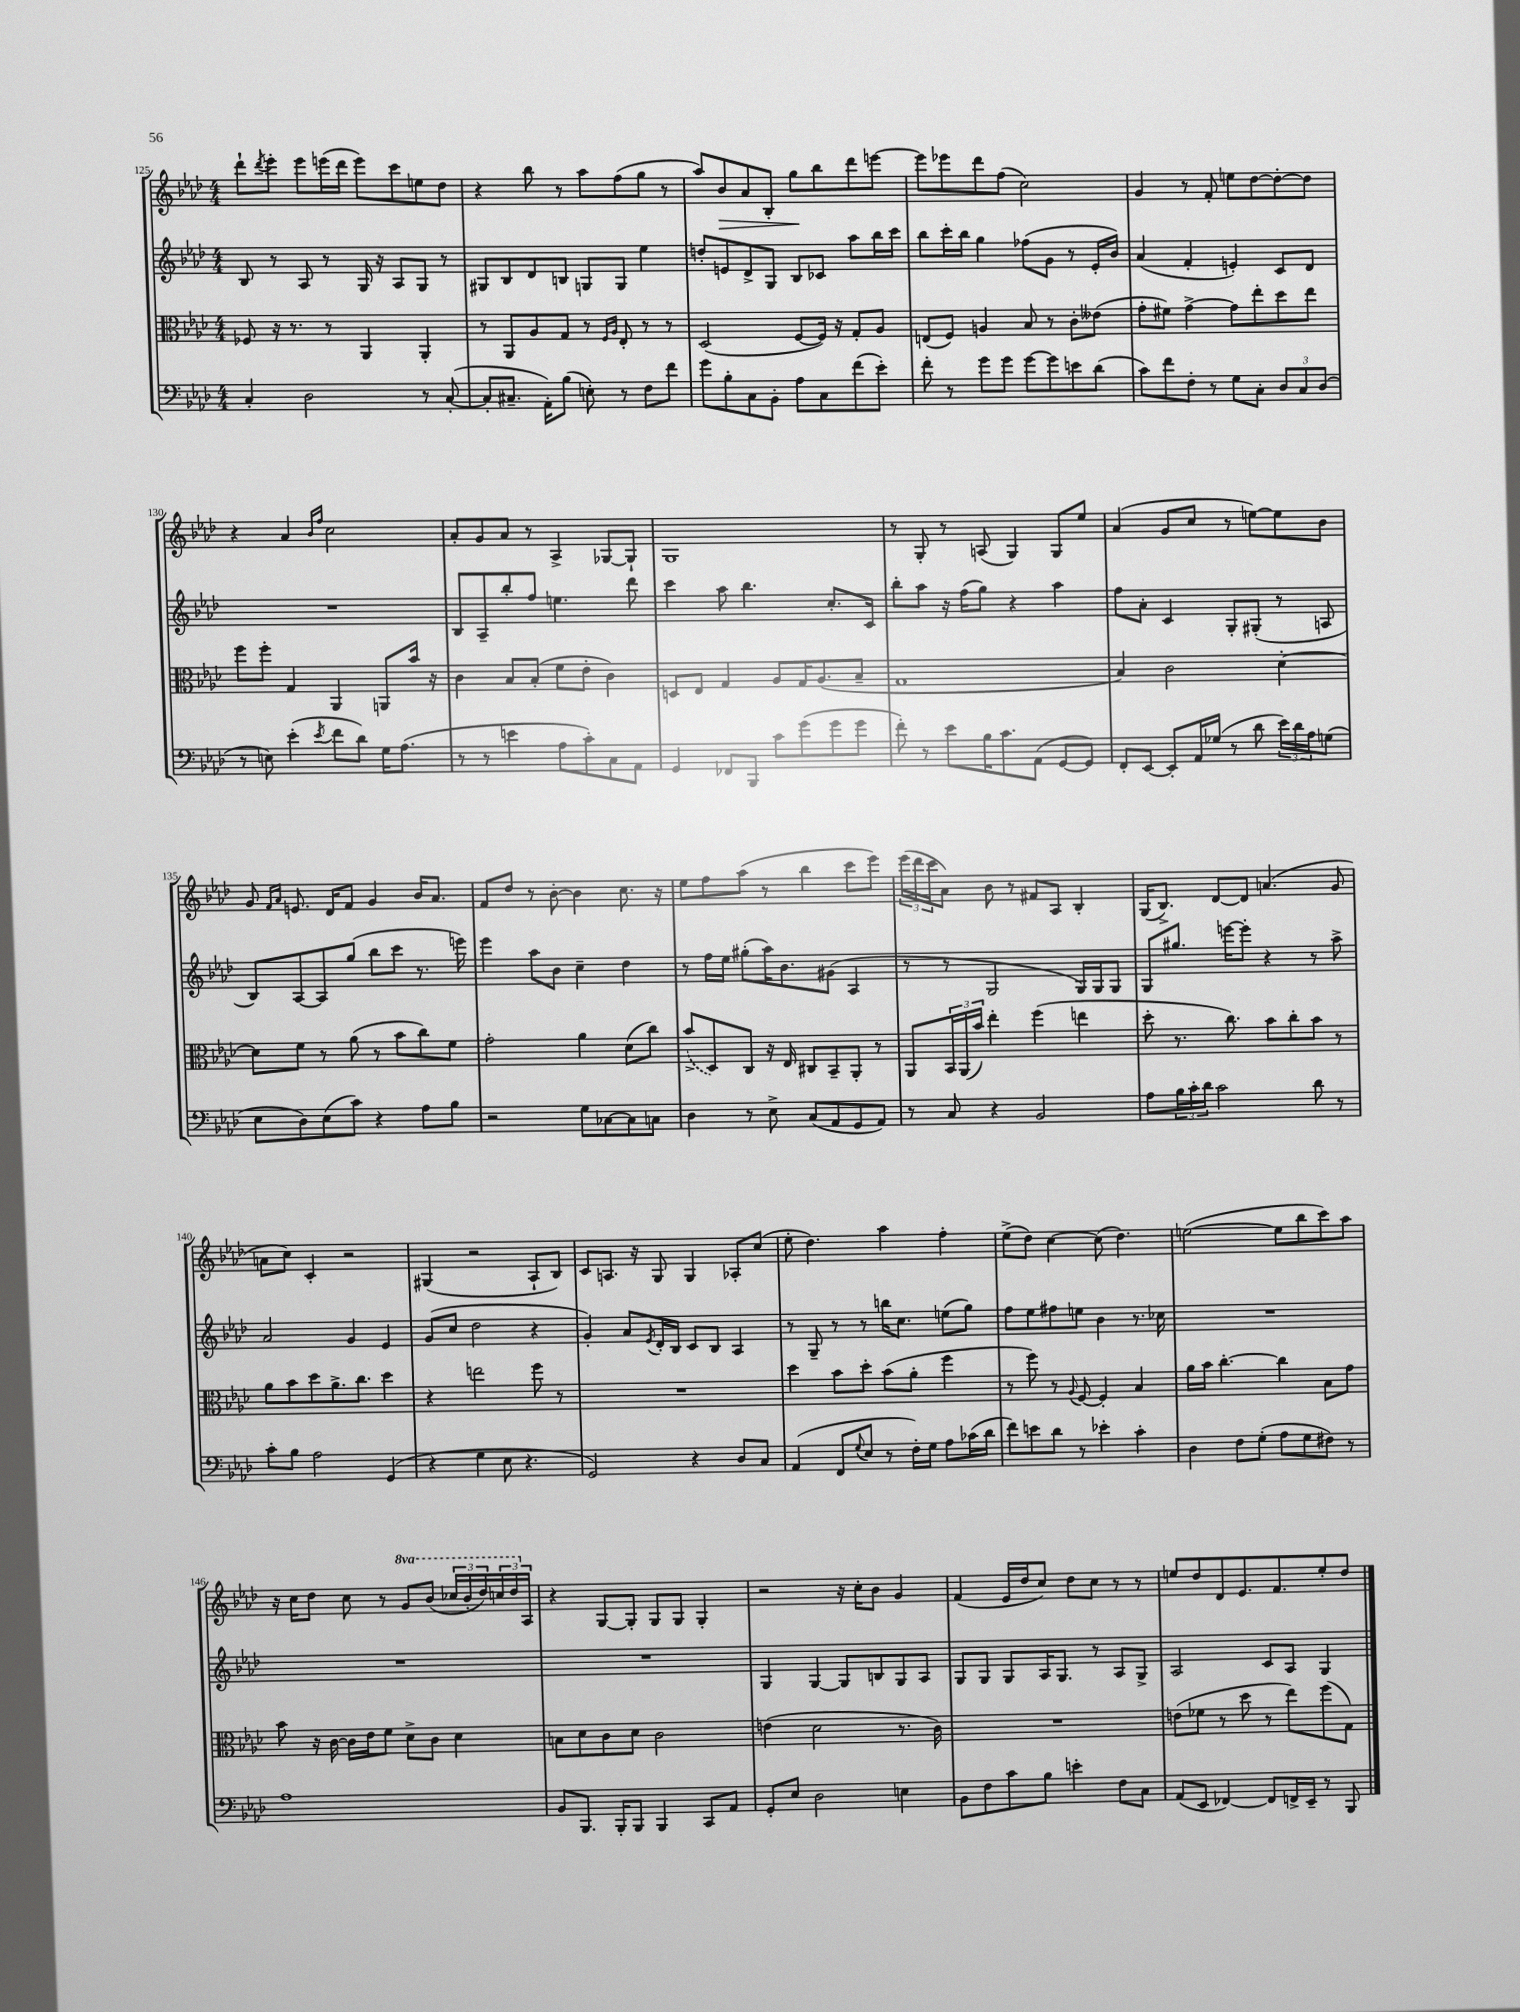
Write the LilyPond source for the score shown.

<<
\new StaffGroup <<
\new Staff = "s0" {
    \clef treble \key aes \major \numericTimeSignature \time 4/4 \set Staff.ottavationMarkups = #ottavation-simple-ordinals
    des'''8-! \acciaccatura { des'''8 } ees'''8-. ees'''8 e'''16( des'''16 e'''8) c'''8 e''8 des''8 |
    r4 bes''8 r8 aes''8 f''8( g''8 r8 |
    aes''8) bes'8\> aes'8 bes8-. g''8\! bes''8 des'''8 e'''8~ |
    e'''8 ees'''8 des'''8 f''8( c''2) |
    g'4 r8 f'8-. e''8 des''8~ des''8~-. des''8 |
    r4 aes'4 \grace { bes'16 f''16 } c''2 |
    aes'8-. g'8 aes'8 r8 aes4-> ges8~ ges8-! |
    g1 |
    r8 g8-. r8 a8( g4) g8 ees''8 |
    aes'4( g'8 c''8 r8 e''8~) e''8 bes'8 |
    g'8 \grace { f'16 aes'16 } e'8. des'16 f'8 g'4 bes'16 aes'8. |
    f'8 des''8 r8 bes'8~-. bes'4 c''8. r16 |
    ees''8 f''8 aes''8( r8 bes''4 c'''8 ees'''8) |
    \tuplet 3/2 { ees'''16( des'''16 c'''16 } aes'8) bes'8 r8 fis'8 aes8 bes4-. |
    g16( bes8.->) des'8~ des'8 a'4.( g'8 |
    a'8 c''8) c'4-. r2 |
    gis4( r2 aes8-! bes8) |
    c'8 a8. r16 g8 g4 aes8-. c''8( |
    ees''8-. des''4.) aes''4 f''4-. |
    ees''8->( des''8) c''4~ c''8( des''4.) |
    e''2~( e''8 bes''8 c'''8) aes''8 |
    r16 c''16 des''8 c''8 r8 \ottava #1 g''8 bes''8( \tuplet 3/2 { ces'''16 bes''16-. des'''16) } \tuplet 3/2 { c'''16 des'''16 \ottava #0 aes16 } |
    r4 g8~ g8-. g8 g8 g4-. |
    r2 r16 c''16-. bes'8 g'4 |
    f'4( ees'16 des''16 c''8) des''8 c''8 r8 r8 |
    e''8 des''8 des'8 ees'8. f'8. e''8-. des''8 \bar "|." |
}
\new Staff = "s1" {
    \clef treble \key aes \major \numericTimeSignature \time 4/4
    bes8 r8 aes8 r8 g16 r16 aes8 g8 r8 |
    gis8 bes8 des'8 b8 g8 g8 ees''4 |
    d''8-. e'8 des'8-> g8 bes8 ces'8 aes''8 bes''16 c'''16 |
    bes''8 c'''16-. bes''16 g''4 fes''8( g'8 r8 ees'16-. bes'16) |
    aes'4( f'4-. e'4-.) c'8 des'8 |
    R1 |
    bes8 aes8-- bes''8-. f''8 e''4. des'''8 |
    c'''4 aes''8 bes''4. c''8.-. c'16 |
    bes''8-. aes''8 r16 f''16( g''8) r4 aes''4 |
    f''8 aes'8-. c'4 g8-. gis8-.( r8 a8 |
    bes8) aes8~ aes8 g''8( bes''8 c'''8 r8. e'''16) |
    ees'''4 aes''8 bes'8 c''4-- des''4 |
    r8 f''16 ees''16 gis''8-.( aes''16) bes'8. gis'8( aes4 |
    r8 r8 g2 g16) g16 g8 |
    g8 gis''8. e'''16~ e'''8-. r4 r8 aes''8-> |
    aes'2 g'4 ees'4 |
    g'8( c''8 des''2 r4 |
    g'4-.) aes'8 \acciaccatura { ees'8 } des'16-. bes16 c'8 bes8 aes4 |
    r8 g8-- r8 r8 b''16 c''8. e''8( g''8) |
    f''8 ees''8 fis''8 e''8 bes'4 r8. ces''16 |
    R1 |
    R1 |
    R1 |
    g4 g4~ g8 b8 g8 aes8 |
    g8 g8 g8 aes16 g8. r8 aes8 g8-> |
    aes2 c'8 aes8 g4 \bar "|." |
}
\new Staff = "s2" {
    \clef alto \key aes \major \numericTimeSignature \time 4/4
    fes8 r16 r8. r8 aes,4 aes,4-. |
    r8 aes,8 aes8 g8 r8 \grace { f16 aes16 } ees8-. r8 r8 |
    des2( f8~ f16) r16 g8-. aes8 |
    e8( f8) a4 bes8 r8 c'8-. eeses'8( |
    g'8-. fis'8) g'4~-> g'8 ees''8-. des''8 ees''8 |
    f''8 f''8-. g4 aes,4 a,8 bes'16 r16 |
    c'4 bes8 bes8-.( f'8 ees'8-. c'4) |
    d8 ees8 g4 aes8 g16 aes8.( bes8-- |
    g1 |
    bes4) c'2 des'4~-. |
    des'8 f'8 r8 aes'8( r8 bes'8 c''8) f'8 |
    g'2-. aes'4 des'8( c''8) |
    \once \slurDashed bes'8->( des8) c8 r16 ees16 cis8 bes,8-- aes,8-. r8 |
    aes,8 \tuplet 3/2 { bes,16 aes,16( bes'16) } ees''4-. f''4( e''4 |
    des''8-. r8. c''8.) bes'8 c''8-. bes'8 r8 |
    aes'8 bes'8 des''8 aes'8.-> c''8. des''4 |
    r4 e''2 f''8 r8 |
    R1 |
    des''4 bes'8 des''8-. bes'8( aes'8-. f''4 |
    r8 f''8) r8 \appoggiatura { aes8 } f8~ f4-. bes4 |
    aes'16 bes'16 c''4.~-. c''4 bes8 g'8 |
    bes'8 r16 c'16~ c'16 ees'16 f'8 des'8-> c'8 des'4 |
    b8 des'8 c'8 des'8 c'2 |
    e'4( des'2 r8. c'16) |
    R1 |
    e'8( fes'8 r8 des''8 r8 ees''8) f''8( g8) \bar "|." |
}
\new Staff = "s3" {
    \clef bass \key aes \major \numericTimeSignature \time 4/4
    c4-. des2 r8 c8~-.( |
    c8-. cis8.-- aes,16-.) bes8( e8-.) r8 f8 f'8 |
    g'8 bes8-. c8 bes,8-. aes8 c8 f'8( ees'8-.) |
    f'8-. r8 g'8 g'8 g'8~ g'8 e'8 des'8( |
    c'8) f'8 f8-. r8 g8 c8-. \tuplet 3/2 { des8 c8 des8( } |
    r8 e8) ees'4-.( \acciaccatura { ees'8 } f'8 des'8) g16 aes8.( |
    r8 r8 e'4 aes8 c'8-.) c8 aes,8 |
    g,4 fes,8 bes,,8 c'8 g'8( g'8 g'8 |
    f'8-.) r8 ees'8 bes16 c'8. aes,8( g,8~ g,8) |
    f,8-. ees,8~ ees,8-. aes,16 ges16( r8 des'8 \tuplet 3/2 { ees'16) des'16 aes16 } g8( |
    ees8 des8) ees8( c'8) r4 aes8 bes8 |
    r2 g8 ces8~ ces8 c8 |
    des4 r8 ees8-> c8( aes,8 g,8 aes,8) |
    r8 c8 r4 bes,2 |
    aes8 \tuplet 3/2 { bes16 c'16-. des'16 } c'2 des'8 r8 |
    c'8-. bes8 aes2 g,4( |
    r4 g4 ees8 r4. |
    g,2) r4 des8 c8 |
    aes,4( f,8 \appoggiatura { g8 } ees8 r8 f16-.) g16 aes8 ces'16( des'16 |
    f'8) e'8 des'8 r8 ees'4-. c'4-. |
    des4 f8 g8-.( aes8 g8 fis8) r8 |
    aes1 |
    bes,8 bes,,8. bes,,16-. bes,,8 bes,,4 c,8 aes,8 |
    g,8-. ees8 des2 e4 |
    bes,8 f8 c'8 bes8 e'4-. f8 c8 |
    aes,8( ees,8 fes,4~) fes,8 f,16-> ees,16-- r8 bes,,8 \bar "|." |
}
>>
>>
\layout { \context { \Score currentBarNumber = #125 } }
